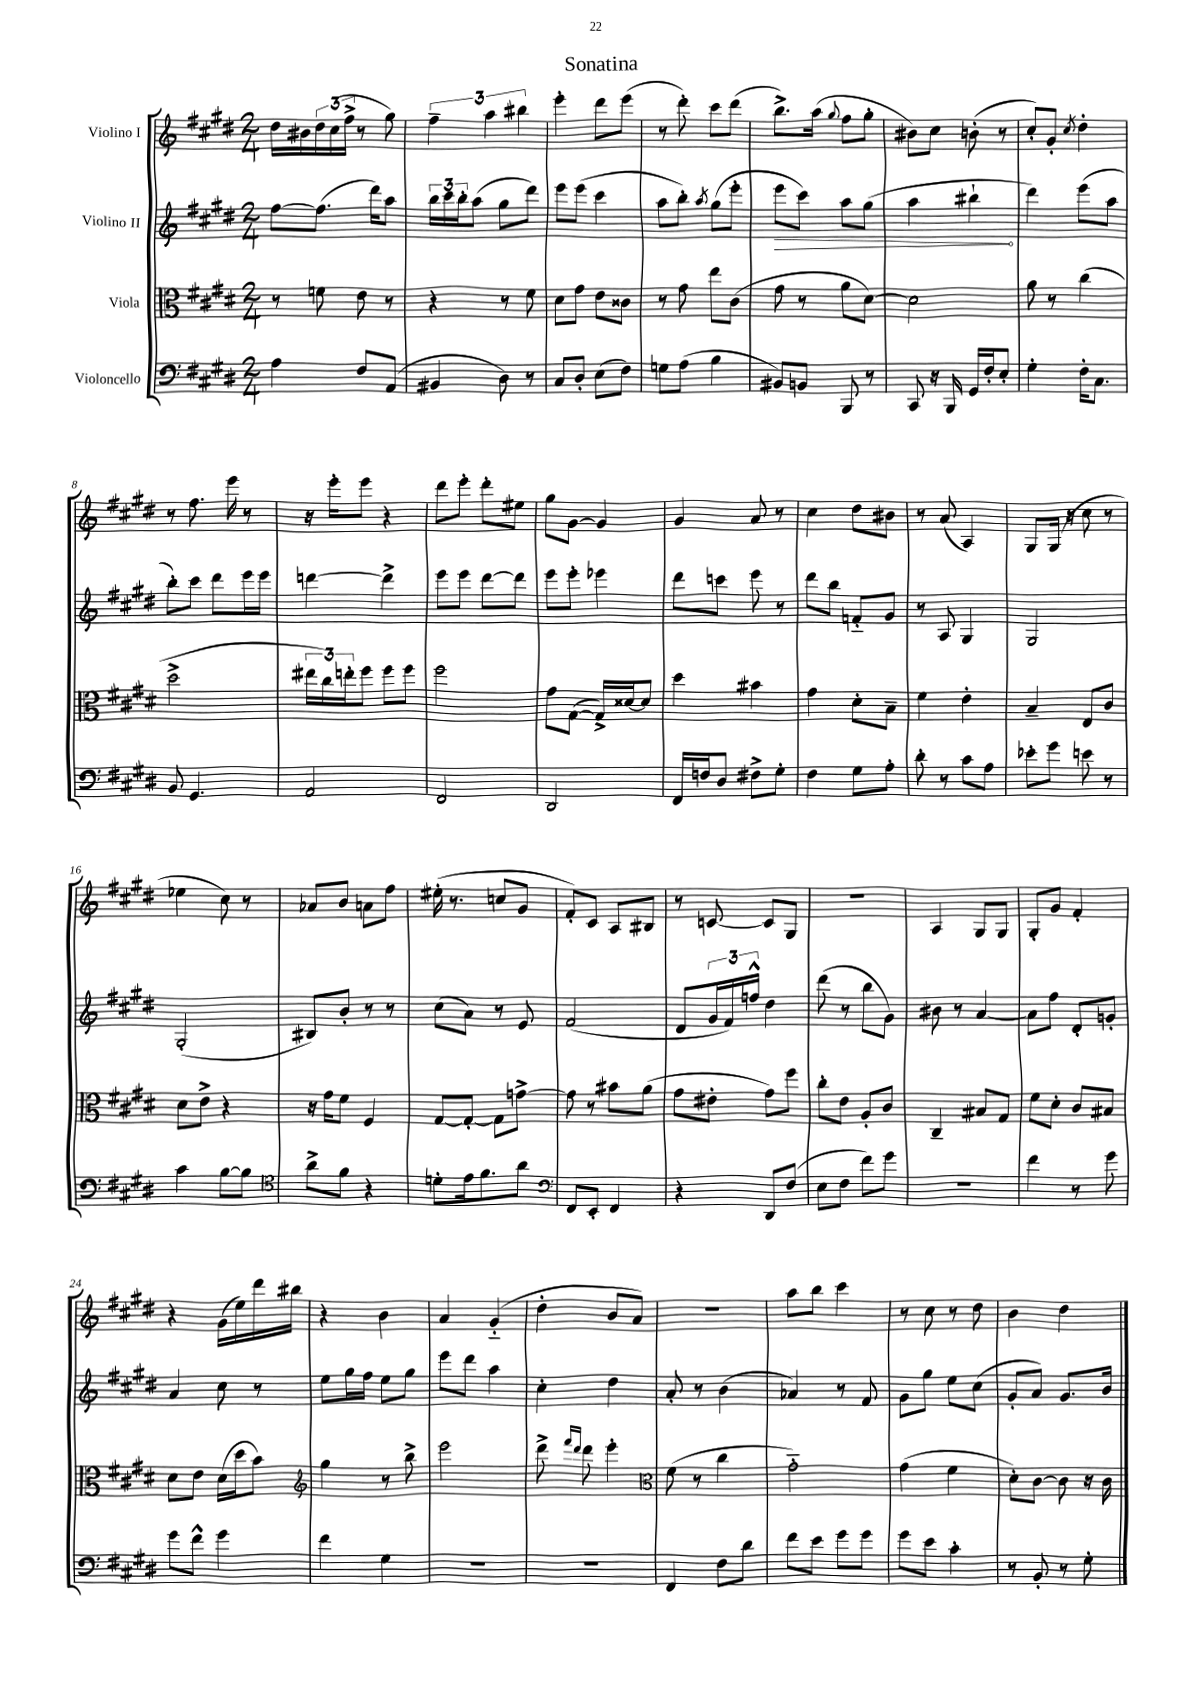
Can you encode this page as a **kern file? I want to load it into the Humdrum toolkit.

**kern	**kern	**kern	**kern
*staff4	*staff3	*staff2	*staff1
*clefF4	*clefC3	*clefG2	*clefG2
*k[f#c#g#d#]	*k[f#c#g#d#]	*k[f#c#g#d#]	*k[f#c#g#d#]
*M2/4	*M2/4	*M2/4	*M2/4
4A\	8r	[8ff#\L	16dd#\LL
.	.	.	16b#\
.	8f\	(8.ff#\]J	24dd#\
.	.	.	(24cc#\
.	.	.	24ff#^\JJ
8F#/L	8e\	.	8r
.	.	16ddd#\LK)	.
(8AA/J	8r	8aa\J	8gg#\)
=	=	=	=
4BB#/	4r	24bb\LL	6ff#~\
.	.	24ccc#\	.
.	.	24bb'\J	.
.	.	(8aa\J	.
.	.	.	6aa\
8D#\)	8r	8gg#\L	.
.	.	.	6bb#\
8r	8f#\	8ddd#\J)	.
=	=	=	=
8C#/L	8d#\L	8eee\L	4eee'\
8D#'/J	8g#\J	(8eee\J	.
(8E\L	8e\L	4ccc#\	8ddd#\L
8F#\J)	8c##\J	.	(8eee\J
=	=	=	=
8G\L	8r	8aa\L	8r
(8A\J	8g#\	8bb'\J)	8ddd#'\)
.	.	8qaa/	.
4B\	8ee\L	(8gg#\L	8ccc#\L
.	(8c#\J	8eee'\J	(8ddd#\J
=	=	=	=
8BB#/L)	8g#\	8eee\L	8.bb^\L)
8BB/J	8r	8ccc#\J)	.
.	.	.	(16aa\Jk
.	.	.	8qqgg#/
8BBB/	8a\L	8aa\L	8ff#\L
8r	[8d#\J)	(8gg#\J	8gg#'\J
=	=	=	=
8CC#/	2d#\]	4aa\	8b#\L)
16r	.	.	8cc#\J
16BBB/	.	.	.
16GG#/LL	.	4bb#`\	(8b'\
16F#'/J	.	.	.
8E'/J	.	.	8r
=	=	=	=
4G#'\	8a\	4ddd#\)	8cc#'/L)
.	8r	.	8g#'/J
.	.	.	8qcc#/
16F#'\LK	(4cc#\	(8eee\L	4dd#'\
8.C#\J	.	.	.
.	.	8aa\J	.
=	=	=	=
8BB/	2dd#^\	8bb'\L)	8r
4.GG#/	.	8ccc#\J	8.ff#\
.	.	8ddd#\L	.
.	.	.	16eee\
.	.	16eee\L	8r
.	.	16eee\JJ	.
=	=	=	=
2AA/	24ee#\LL	[4ddd\	16r
.	24cc#\)	.	.
.	.	.	16eee'\LK
.	24ee'\J	.	.
.	8ff#\J	.	8eee\J
.	8ff#\L	4ddd^\]	4r
.	8ff#\J	.	.
=	=	=	=
2FF#/	2ff#\	8eee\L	8ddd#\L
.	.	8eee\J	8eee'\J
.	.	[8ddd#\L	8ddd#'\L
.	.	8ddd#\]J	8ee#\J
=	=	=	=
2DD#/	8g#\L	8eee\L	8gg#\L
.	([8G#\J	8eee'\J	[8g#\J
.	16G#^/]LL)	4eee-\	4g#/]
.	[16d##/J	.	.
.	8d##/]J	.	.
=	=	=	=
16FF#/LL	4dd#\	8ddd#\L	4g#/
16F/J	.	.	.
8D#/J	.	8ccc\J	.
8F#^\L	4b#\	8eee\	8a/
8G#'\J	.	8r	8r
=	=	=	=
4F#\	4g#\	8ddd#\L	4cc#\
.	.	8bb\J	.
8G#\L	8d#'\L	8f'~/L	8dd#\L
8A'\J	8B~\J	8g#/J	8b#\J
=	=	=	=
8d#'\	4f#\	8r	8r
8r	.	8A/	(8a/
8c#\L	4e'\	4G#/	4A/)
8A\J	.	.	.
=	=	=	=
8e-'\L	4B~/	2G#/	8G#/L
8g#\J	.	.	(16G#/Jk
.	.	.	16r
8e\	8E/L	.	8cc#\
8r	8c#/J	.	8r
=	=	=	=
4c#\	8d#\L	(2G#'/	4ee-\
.	8e^\J	.	.
[8B\L	4r	.	8cc#\)
8B\]J	.	.	8r
=	=	=	=
*clefC4	*	*	*
8a^\L	16r	8B#/L)	8a-/L
.	16g#\LK	.	.
8f#\J	8f#\J	8b'/J	8b/J
4r	4F#/	8r	8a\L
.	.	8r	8ff#\J
=	=	=	=
8d'\L	[8G#/L	(8cc#\L	(16ee#'\
.	.	.	8.r
16e\k	8G#'/_J	8a\J)	.
8.f#\	.	.	.
.	8G#\]L	8r	8cc/L
8a\J	[8g^\J	8e/	8g#/J
=	=	=	=
*clefF4	*	*	*
8FF#/L	8g\]	(2f#/	8f#'/L)
8EE'/J	8r	.	8c#/J
4FF#/	8b#\L	.	8A/L
.	(8a\J	.	8B#/J
=	=	=	=
4r	8g#\L	8d#/L	8r
.	8e#'\J	24g#/L	[8c/
.	.	24f#/)	.
.	.	24ff^^/JJ	.
8DD#/L	8g#\L)	4dd#\	8c/]L
(8F#/J	8ff#\J	.	8G#/J
=	=	=	=
8E\L	8cc#'\L	(8ddd#\	2r
8F#\J	8e\J	8r	.
8f#\L)	8A'/L	8bb\L	.
8g#\J	8c#/J	8g#\J)	.
=	=	=	=
2r	4C#~/	8b#\	4A/
.	.	8r	.
.	8B#/L	[4a/	8G#/L
.	8G#/J	.	8G#/J
=	=	=	=
4f#\	8f#\L	8a\]L	8G#'/L
.	8d#'\J	8ff#\J	8g#/J
8r	8c#/L	8d#'/L	4f#'/
8g#\	8B#/J	8g'/J	.
=	=	=	=
8g#\L	8d#\L	4a/	4r
8f#^^\J	8e\J	.	.
4g#\	(16d#\LL	8cc#\	(16g#\LL
.	16dd#\J	.	16ee\)
.	8b\J)	8r	16ddd#\
.	.	.	16bb#\JJ
=	=	=	=
*	*clefG2	*	*
4f#\	4gg#\	8ee\L	4r
.	.	16gg#\L	.
.	.	16ff#\JJ	.
4G#\	8r	8ee\L	4b\
.	8bb^\	8gg#\J	.
=	=	=	=
2r	2eee\	8eee\L	4a/
.	.	8ddd#\J	.
.	.	4aa\	(4g#'~/
=	=	=	=
2r	8ddd#^\	4cc#'\	4dd#'\
.	16qqfff#/LL	.	.
.	16qqddd#/JJ	.	.
.	8ddd#\	.	.
.	4eee'\	4dd#\	8b/L
.	.	.	8a/J)
=	=	=	=
*	*clefC3	*	*
4FF#/	(8f#\	8a'/	2r
.	8r	8r	.
8F#\L	4cc#\	(4b\	.
8d#\J	.	.	.
=	=	=	=
8f#\L	2g#'~\)	4a-/)	8aa\L
8e\J	.	.	8bb\J
8g#\L	.	8r	4ccc#\
8g#\J	.	8f#/	.
=	=	=	=
8g#\L	(4g#\	8g#\L	8r
8e\J	.	8gg#\J	8cc#\
4c#'\	4f#\	8ee\L	8r
.	.	(8cc#\J	8dd#\
=	=	=	=
8r	8d#'\L)	8g#'/L	4b\
8BB'/	[8c#\J	8a/J)	.
8r	8c#\]	8.g#/L	4dd#\
8G#'\	16r	.	.
.	16c#\	16b/Jk	.
==	==	==	==
*-	*-	*-	*-
